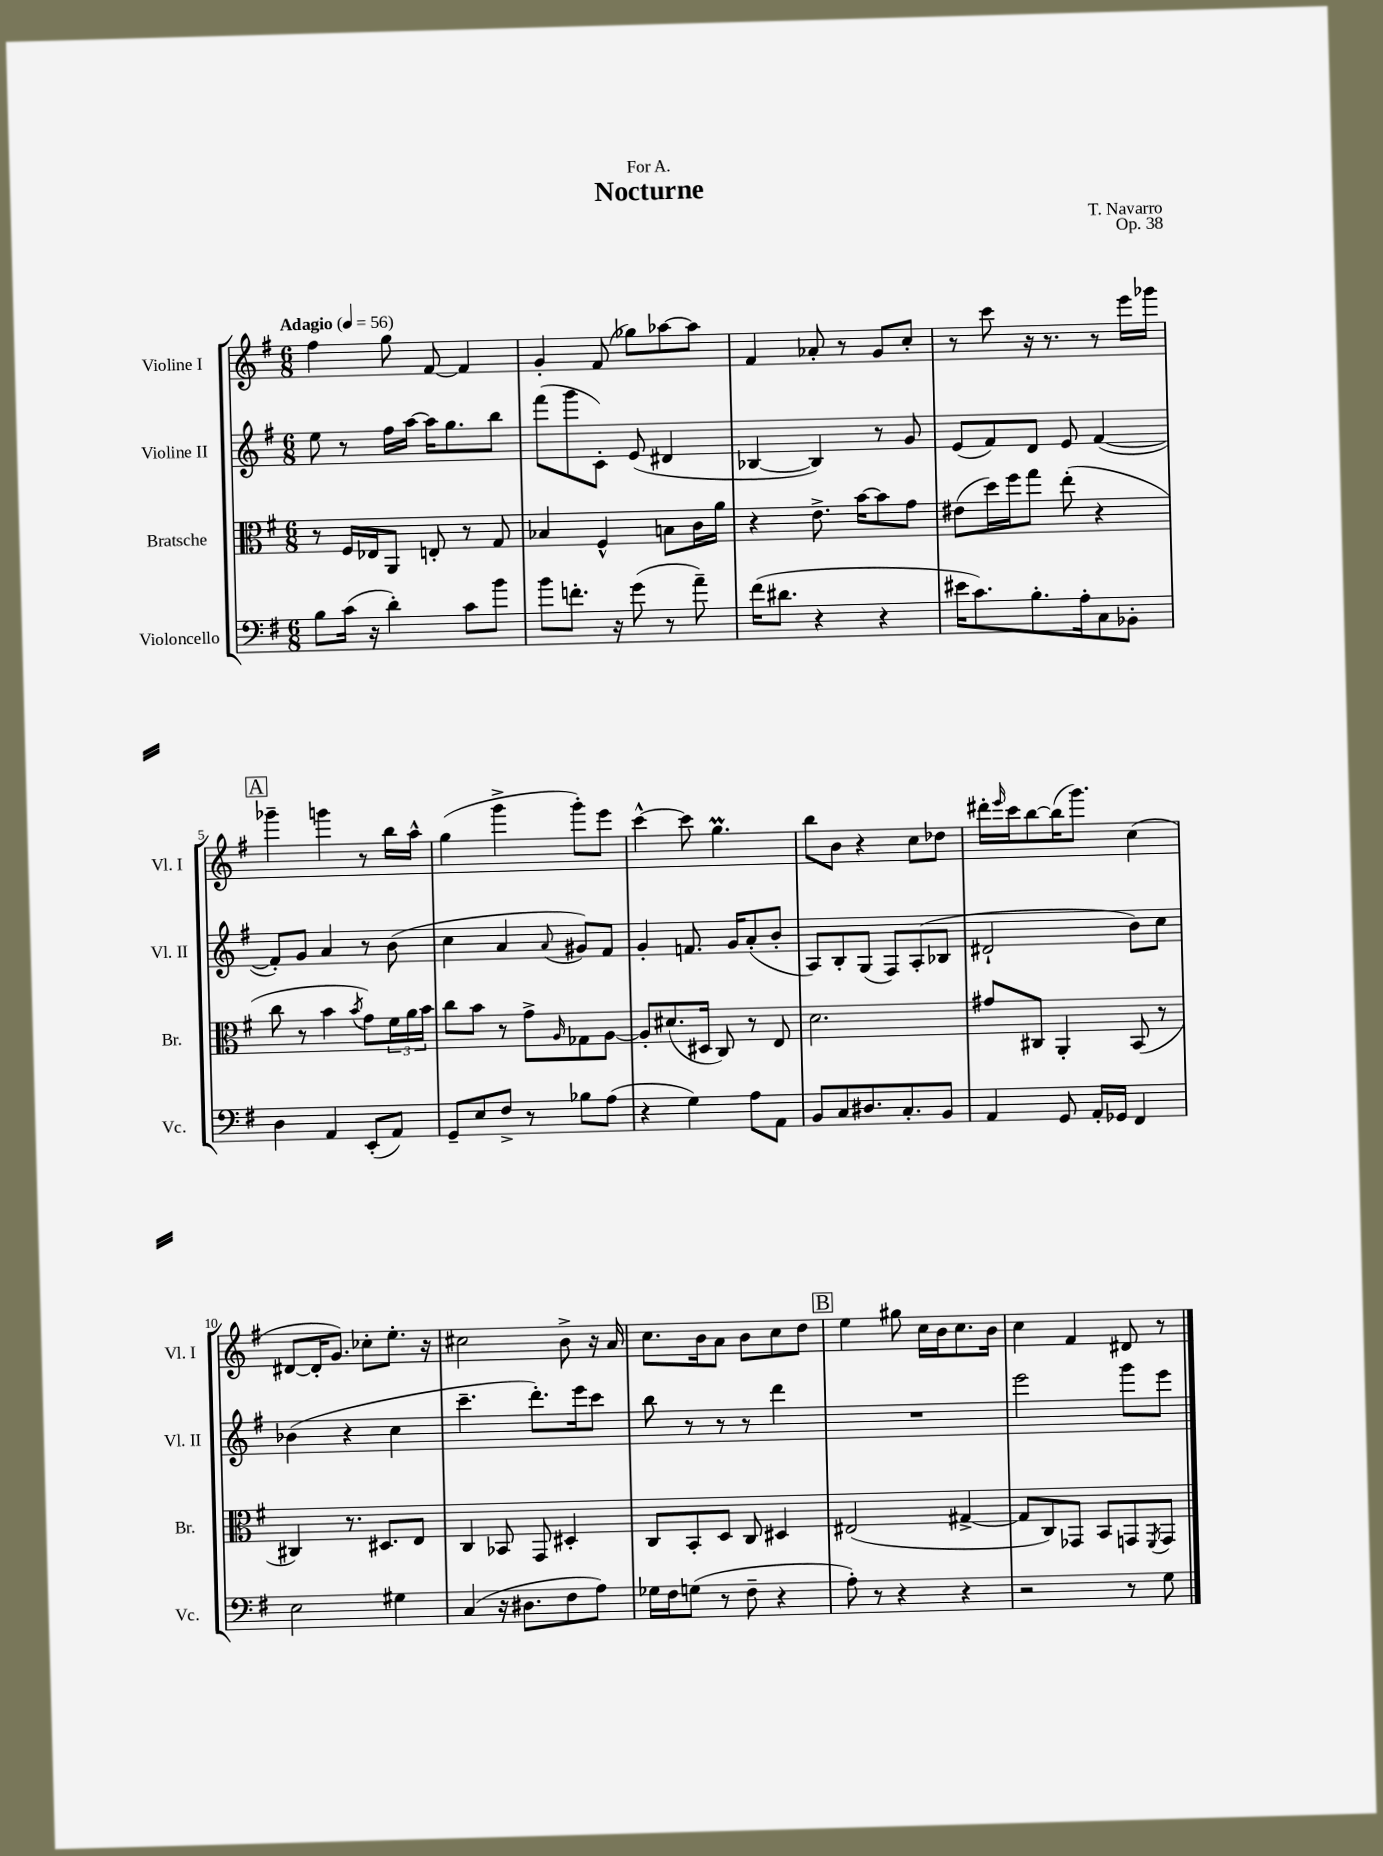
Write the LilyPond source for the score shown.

\header { title = "Nocturne" composer = "T. Navarro" dedication = "For A." opus = "Op. 38" }
<<
\new StaffGroup <<
\new Staff = "s0" \with { instrumentName = "Violine I" shortInstrumentName = "Vl. I" } {
    \clef treble \key g \major \numericTimeSignature \time 6/8 \tempo "Adagio" 4 = 56
    fis''4 g''8 fis'8~ fis'4 |
    g'4-. fis'8( ges''8) aes''8~ aes''8 |
    fis'4 aes'8-. r8 g'8 c''8-. |
    r8 c'''8 r16 r8. r8 e'''16 ges'''16 |
    \mark \markup { \box "A" } ges'''4-- g'''4 r8 b''16 a''16-^ |
    g''4( g'''4-> g'''8-.) e'''8 |
    c'''4~-^ c'''8 g''4.\prall |
    b''8 b'8 r4 c''8 des''8 |
    dis'''16-. \grace { e'''16 } c'''16 b''8~ b''16( g'''8.) c''4( |
    dis'8~ dis'16-. g'8.) ces''8-. e''8.-. r16 |
    cis''2 b'8-> r16 a'16 |
    c''8. b'16 a'8 b'8 c''8 d''8 |
    \mark \markup { \box "B" } e''4 gis''8 c''16 b'16 c''8. b'16 |
    c''4 fis'4 dis'8 r8 \bar "|." |
}
\new Staff = "s1" \with { instrumentName = "Violine II" shortInstrumentName = "Vl. II" } {
    \clef treble \key g \major \numericTimeSignature \time 6/8
    e''8 r8 fis''16 a''16~ a''16 g''8. b''8 |
    fis'''8( g'''8 c'8-.) e'8( dis'4 |
    bes4~ bes4) r8 g'8 |
    e'8( fis'8) d'8 e'8 fis'4~( |
    \mark \markup { \box "A" } fis'8-.) g'8 a'4 r8 b'8( |
    c''4 a'4 \appoggiatura { a'8 } gis'8) fis'8 |
    g'4-. f'8. g'16 a'8-.( b'8-. |
    a8) b8-. g8( fis8) a8-.( bes8 |
    dis'2-! b'8) c''8 |
    bes'4( r4 c''4 |
    c'''4.-- d'''8.-.) e'''16 c'''8 |
    b''8 r8 r8 r8 d'''4 |
    \mark \markup { \box "B" } R2. |
    e'''2 g'''8 e'''8 \bar "|." |
}
\new Staff = "s2" \with { instrumentName = "Bratsche" shortInstrumentName = "Br." } {
    \clef alto \key g \major \numericTimeSignature \time 6/8
    r8 fis16 ees16 a,8 e8-. r8 g8 |
    bes4 fis4-^ b8 c'16 a'16 |
    r4 e'8.-> b'16~ b'8 g'8 |
    eis'8( d''16) fis''16 g''8 e''8-.( r4 |
    \mark \markup { \box "A" } c''8 r8 b'4 \acciaccatura { b'8 } g'8) \tuplet 3/2 { fis'16 a'16 b'16 } |
    c''8 b'8 r8 g'8-> \grace { a16 } ges8 a8~ |
    a8-. dis'8.( dis16 c8) r8 e8 |
    d'2. |
    gis'8 cis8 a,4-. b,8( r8 |
    cis4) r8. dis8. e8 |
    c4 bes,8 g,8 dis4-. |
    c8 b,8-. d8 c8 dis4 |
    \mark \markup { \box "B" } eis2( gis4~-> |
    gis8 c8) ges,8 b,8 g,8 \acciaccatura { fis,8 } g,8 \bar "|." |
}
\new Staff = "s3" \with { instrumentName = "Violoncello" shortInstrumentName = "Vc." } {
    \clef bass \key g \major \numericTimeSignature \time 6/8
    b8 c'16( r16 d'4-.) c'8 b'8 |
    b'8 f'8.-. r16 g'8( r8 a'8--) |
    fis'16( dis'8. r4 r4 |
    eis'16 c'8.) b8.-. a16-. c8 bes,8-. |
    \mark \markup { \box "A" } d4 a,4 e,8-.( a,8) |
    g,8-- e8 fis8-> r8 bes8 a8( |
    r4 g4) a8 a,8 |
    b,8 c8 dis8. c8.-. b,8 |
    a,4 g,8 a,16-. ges,16 fis,4 |
    e2 gis4 |
    c4( r16 dis8. fis8 a8) |
    ges16 fis16 g8( r8 fis8-- r4 |
    \mark \markup { \box "B" } a8-.) r8 r4 r4 |
    r2 r8 g8 \bar "|." |
}
>>
>>
